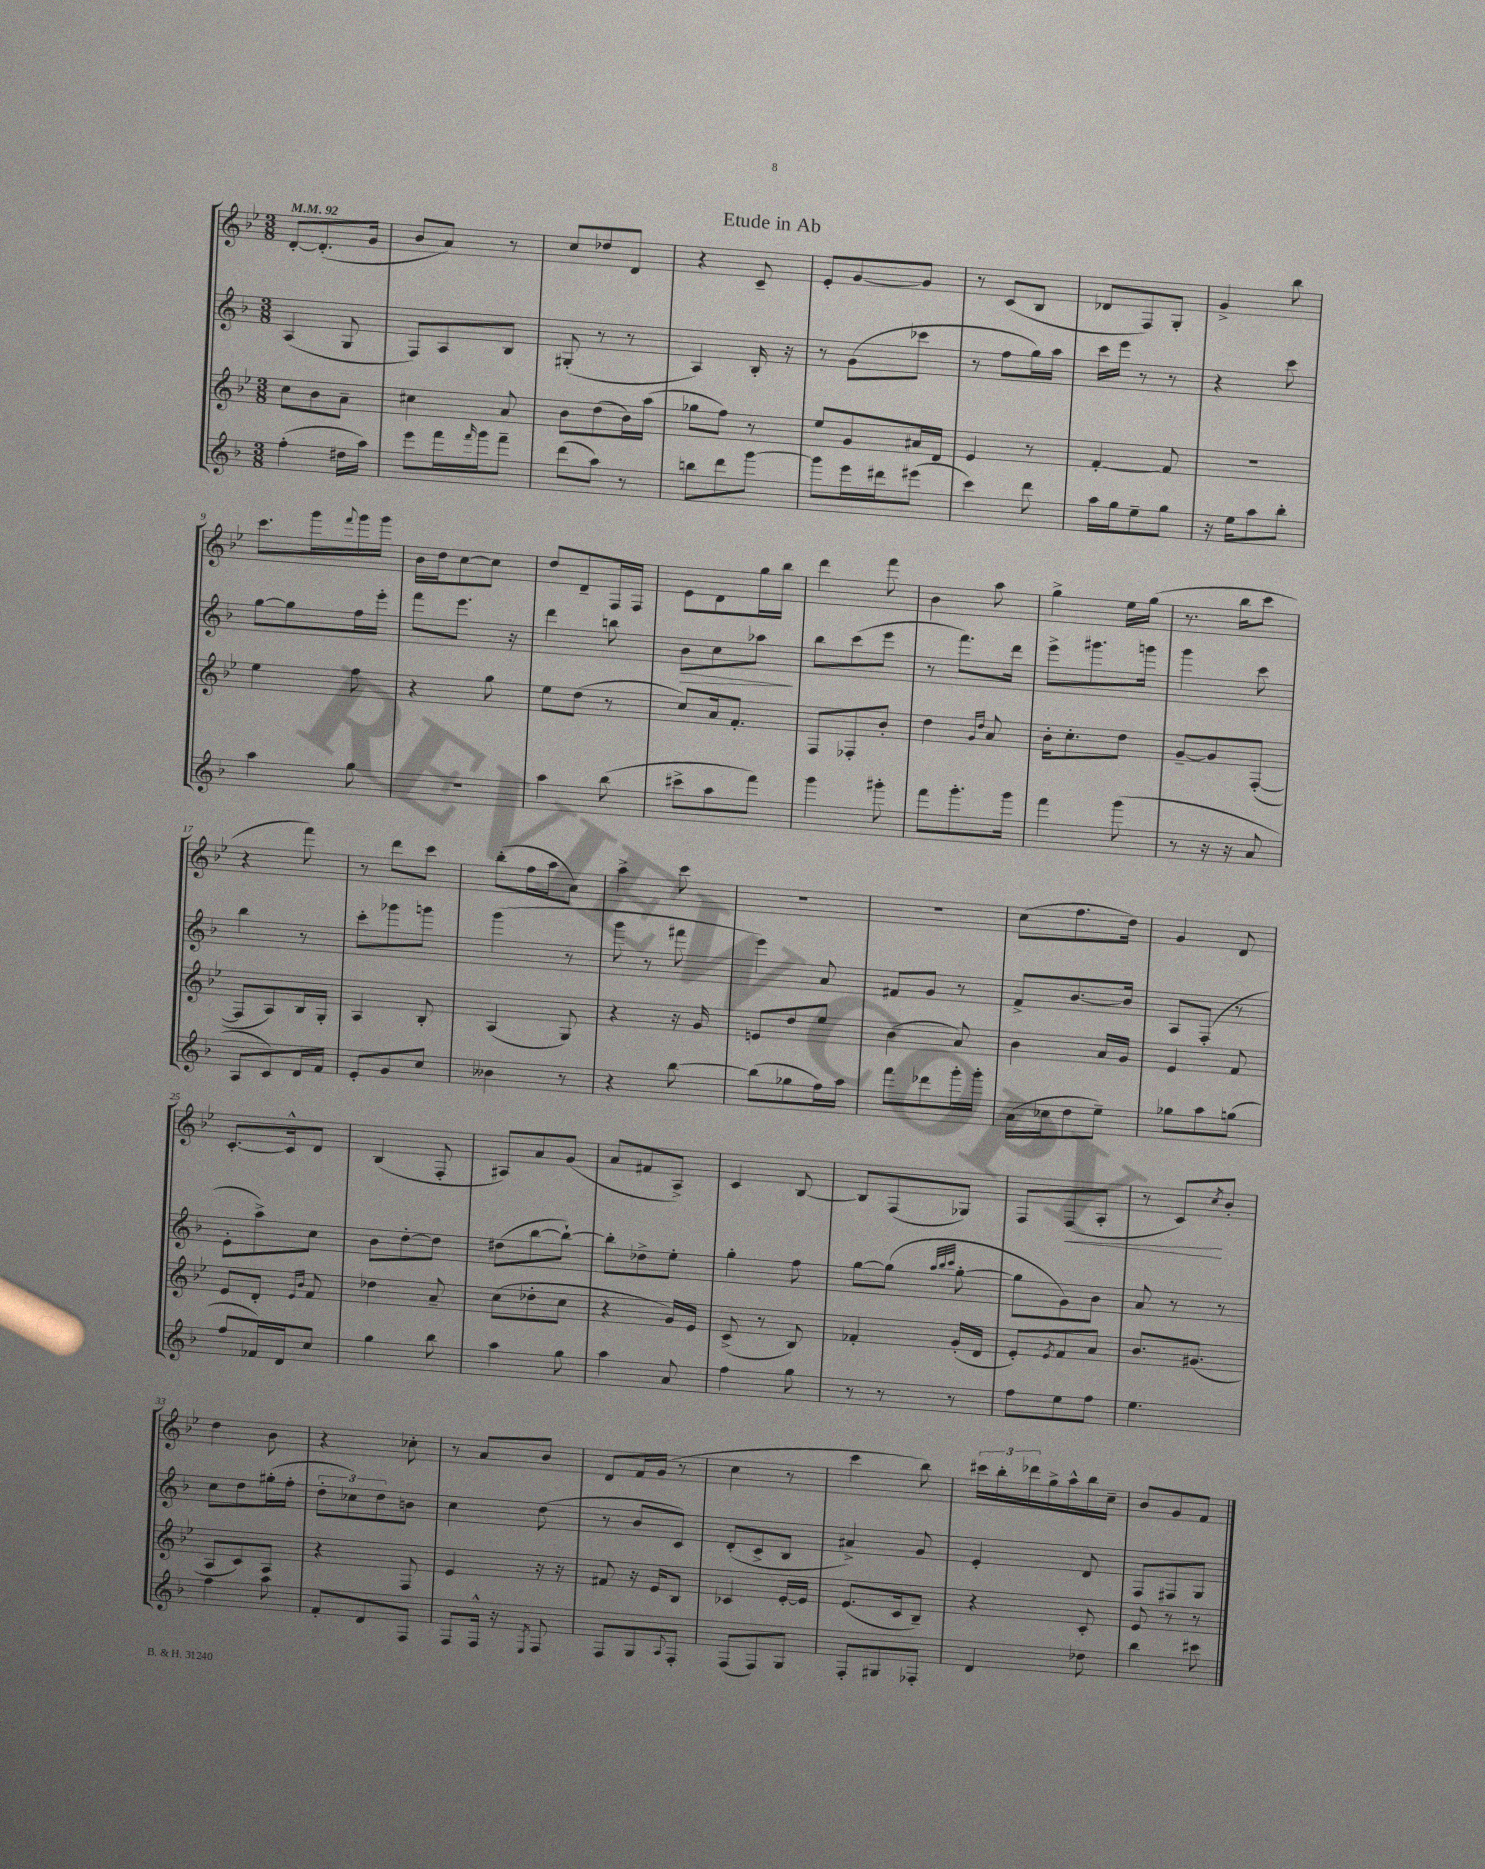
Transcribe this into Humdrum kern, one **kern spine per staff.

**kern	**kern	**kern	**dynam	**kern	**dynam
*part4	*part3	*part2	*part2	*part1	*part1
*staff4	*staff3	*staff2	*staff2	*staff1	*staff1
*clefG2	*clefG2	*clefG2	*	*clefG2	*
*k[b-]	*k[b-e-]	*k[b-]	*	*k[b-e-]	*
*M3/8	*M3/8	*M3/8	*	*M3/8	*
*MM92	*MM92	*MM92	*	*MM92	*
=1	=1	=1	=1	=1	=1
(4ff'\	8cc\L	(4A/	.	[8d'/L	.
.	8b-\	.	.	(8.d'/]	.
16dd#X\LL	8a~\J	8G/	.	.	.
16aa\JJ)	.	.	.	16g/Jk	.
=2	=2	=2	=2	=2	=2
8eee\L	4cc#X\	8F/L)	.	8b-/L	.
16fff\L	.	8A/	.	8a/J)	.
16qqfff/	.	.	.	.	.
16ggg\J	.	.	.	.	.
8fff~\J	8a/	8B-/J	.	8r	.
=3	=3	=3	=3	=3	=3
(8ddd\L	8b-\L	(8G#X'/	.	8cc/L	.
8aa\J)	(8dd\	8r	.	8dd-X/	.
8r	16b-\L)	8r	.	8d/J	.
.	(16aa\JJ	.	.	.	.
=4	=4	=4	=4	=4	=4
8bbn\L	8gg-X\L	4A/)	.	4r	.
8ddd\	8ff\J)	.	.	.	.
[8ggg\J	8r	16B-'/	.	8c~/	.
.	.	16r	.	.	.
=5	=5	=5	=5	=5	=5
8ggg\L]	8ee-/L	8r	.	8e-'/L	.
16eee\L	8g/	(8g\L	.	[8g/	.
16ddd#X\J	.	.	.	.	.
(8eee#X\J	16a#X/L	8ccc-X\J	.	8g/J]	.
.	16d/JJ	.	.	.	.
=6	=6	=6	=6	=6	=6
4ccc\)	4e-/	8r	.	8r	.
.	.	8ff\L	.	(8c/L	.
8ddd\	8r	16gg\L)	.	8B-/J	.
.	.	16aa\JJ	.	.	.
=7	=7	=7	=7	=7	=7
16aa\LL	[4f'/	16ccc\LL	.	8d-X/L	.
16gg\J	.	16eee\JJ	.	.	.
8ee~\	.	8r	.	8F/)	.
8gg\J	8f/]	8r	.	8G'/J	.
=8	=8	=8	=8	=8	=8
16r	4.r	4r	.	4g^/	.
16ee\KL	.	.	.	.	.
8aa\	.	.	.	.	.
8bb-'\J	.	8ccc\	.	8bb-\	.
!!LO:LB:g=z
=9	=9	=9	=9	=9	=9
4aa\	4ee-\	[8gg\L	.	8.ccc\L	.
.	.	8gg\]	.	.	.
.	.	.	.	16ggg\L	.
.	.	.	.	8qqfff/	.
8gg\	8ff\	16ff\L	.	16ggg\	.
.	.	16eee'\JJ	.	16ggg\JJ	.
=10	=10	=10	=10	=10	=10
4.r	4r	8fff\L	.	16b-\LL	.
.	.	.	.	16dd\J	.
.	.	8.eee\J	.	[8cc\	.
.	8gg\	.	.	8cc\J]	.
.	.	16r	.	.	.
=11	=11	=11	=11	=11	=11
4aa\	8ee-\L	4ddd\	.	8dd/L	.
.	(8dd\J	.	.	8d~/	.
(8bb-\	8r	8bbn\	.	16F/L	.
.	.	.	.	16F/JJ	.
=12	=12	=12	=12	=12	=12
!	!	!	!LO:HP:b	!	!
8ccc#X^\L	8cc/L)	8b-\L	>	8e-\L	.
8aa\	16a/k	8cc\	.	8d\	.
.	8.f'/J	.	.	.	.
8fff\J)	.	8aa-X\J	.	16gg\L	.
.	.	.	.	16bb-\JJ	.
.	.	.	]	.	.
=13	=13	=13	=13	=13	=13
4ggg\	8F/L	8bb-\L	.	4ddd\	.
.	8F-X'/	(8ccc\	.	.	.
8ggg#X'\	8b-'/J	8eee\J	.	8fff\	.
=14	=14	=14	=14	=14	=14
8fff\L	4dd\	8r	.	4b-\	.
8.ggg'\	.	8.fff\L)	.	.	.
.	16qqg/LL	.	.	.	.
.	16qqdd/JJ	.	.	.	.
.	8a/	.	.	8aa\	.
16ggg\Jk	.	16ddd\Jk	.	.	.
=15	=15	=15	=15	=15	=15
4fff\	16b-'\KL	8eee^\L	.	4gg^\	.
.	8.cc'\	.	.	.	.
.	.	8.ggg#X\	.	.	.
(8ggg\	8dd\J	.	.	16ee-\LL	.
.	.	16gggn\Jk	.	(16gg\JJ	.
=16	=16	=16	=16	=16	=16
8r	[8g~/L	4ggg\	.	8.r	.
16r	8g/]	.	.	.	.
16r	.	.	.	16bb-\KL	.
8a/	([8F'/J	8ccc\	.	8ccc\J	.
!!LO:LB:g=z
=17	=17	=17	=17	=17	=17
8A/L	8F/L]	4bb-\	.	4r	.
8c/)	8A/)	.	.	.	.
16d/L	16B-/L	8r	.	8fff\)	.
16f/JJ	16G'/JJ	.	.	.	.
=18	=18	=18	=18	=18	=18
8e'/L	4A/	8ccc'\L	.	8r	.
8g/	.	8ggg-X\	.	8ddd\L	.
8cc/J	8B-'/	8gggn\J	.	8ccc\J	.
=19	=19	=19	=19	=19	=19
4b--X\	(4A/	(4ggg\	.	(8bb-'\L	.
.	.	.	.	16ff\L	.
.	.	.	.	16aa\J	.
8r	8G/)	8r	.	8a\J)	.
=20	=20	=20	=20	=20	=20
4r	4r	8ggg\	.	4aa^\	.
.	.	8r	.	.	.
[8bb-\	16r	8fff#X\	.	8ccc\	.
.	16g/	.	.	.	.
=21	=21	=21	=21	=21	=21
(8bb-\L]	8en/L	4eee\)	.	4.r	.
8gg-X\	8dd/	.	.	.	.
16ff\L)	8ee-/J	8a/	.	.	.
16aa\JJ	.	.	.	.	.
=22	=22	=22	=22	=22	=22
8fff\L	(4b-\	8f#X/L	.	4.r	.
8ddd-X\	.	8g/J	.	.	.
16ggg'\L	8a/)	8r	.	.	.
16ggg'\JJ	.	.	.	.	.
=23	=23	=23	=23	=23	=23
(16a\LL	4b-\	8f^/L	.	(8cc\L	.
16cc-X\J	.	.	.	.	.
8dd\	.	[8.b-/	.	8.ff\	.
8ee~\J)	16a/LL	.	.	.	.
.	16g/JJ	16b-/Jk]	.	16dd\Jk)	.
=24	=24	=24	=24	=24	=24
8gg-X\L	4e-/	8A/L	.	4g/	.
8aa\	.	(8F'/J	.	.	.
(8ggn\J	8f/	8r	.	8d/	.
!!LO:LB:g=z
=25	=25	=25	=25	=25	=25
8ff/L	8e-/L	8e'\L	.	[8.c'/L	.
16f-X/L)	8d'/J	8aa^\)	.	.	.
16d/J	.	.	.	16c^^/k]	.
.	16qqe-/LL	.	.	.	.
.	16qqb-/JJ	.	.	.	.
8cc/J	8f/	8cc\J	.	8d/J	.
=26	=26	=26	=26	=26	=26
4gg\	4dd-X\	8b-\L	.	(4B-/	.
.	.	[8dd'\	.	.	.
8bb-\	8a~/	8dd\J]	.	8F'/	.
=27	=27	=27	=27	=27	=27
4aa\	(8cc\L	(8dd#X\L	.	8A#X/L)	.
.	8dd-X'\	[8bb-\	.	8a/	.
8gg\	8cc\J	8bb-`\J_)	.	(8g/J	.
=28	=28	=28	=28	=28	=28
4aa\	4r	8bb-'\L]	.	8a/L	.
.	.	8dd-X^\	.	8f#X/	.
8a/	16g/LL)	8ee'\J	.	8A^/J)	.
.	16e-/JJ	.	.	.	.
=29	=29	=29	=29	=29	=29
4ff\	(8c^/	4gg'\	.	4c/	.
.	8r	.	.	.	.
8gg\	8B-/)	8ff\	.	[8B-/	.
=30	=30	=30	=30	=30	=30
8r	4f-X'/	[8gg\L	.	8B-/L]	.
8r	.	(8gg\J]	.	(8F/	.
.	.	32qqaa/LLL	.	.	.
.	.	32qqbb-/	.	.	.
.	.	32qqccc/JJJ	.	.	.
8r	(16g'/LL	[8gg'\	.	8G-X/J)	.
.	16d/JJ	.	.	.	.
=31	=31	=31	=31	=31	=31
8ff\L	8e-'/L)	8gg\L]	.	8F/L	.
.	8qe-/	.	.	.	.
!	!	!	!	!	!LO:HP:b
8ee\	8f/	8g\)	.	(8F/	<
8ff\J	8a/J	8b-\J	.	8A'/J	.
=32	=32	=32	=32	=32	=32
4.ee\	8.b-/L	8a/	.	8r	.
.	.	8r	.	8c/L)	.
.	(8.g#X/J	.	.	.	.
.	.	.	.	8qcc/	.
.	.	8r	.	8b-'/J	[
!!LO:LB:g=z
=33	=33	=33	=33	=33	=33
4ff\	8A/L	8cc\L	.	4dd\	.
.	8c/)	8dd\	.	.	.
8aa\	8A/J	(16gg#X'\L	.	8b-\	.
.	.	16ff'\JJ	.	.	.
=34	=34	=34	=34	=34	=34
8f'/L	4r	12dd'\L	.	4r	.
.	.	12cc-X\)	.	.	.
8d/	.	.	.	.	.
.	.	12dd\	.	.	.
8F/J	8F/	8bn\J	.	8cc-X'\	.
=35	=35	=35	=35	=35	=35
8F/L	4e-/	4cc\	.	8r	.
16F^^/Jk	.	.	.	8a/L	.
16r	.	.	.	.	.
8qE/	.	.	.	.	.
8F/	16r	(8dd\	.	8b-/J	.
.	16r	.	.	.	.
=36	=36	=36	=36	=36	=36
8F/L	8f#X/	8r	.	8d/L	.
8G/	16r	8b-/L	.	16f/L	.
.	16e-/KL	.	.	(16g/JJ	.
8qqA/	.	.	.	.	.
8F'/J	8B-/J	8c/J)	.	8r	.
=37	=37	=37	=37	=37	=37
(8F/L	4c-X/	(8d'/L	.	4cc\	.
8F/)	.	8c^/	.	.	.
8G/J	[16e-'/LL	8B-/J	.	8r	.
.	16e-/JJ]	.	.	.	.
=38	=38	=38	=38	=38	=38
8F'/L	(8.e-/L	4a#X^/)	.	4ccc\	.
8G#X/	.	.	.	.	.
.	16c/k	.	.	.	.
8F-X'/J	8B-~/J)	8g/	.	8bb-\)	.
=39	=39	=39	=39	=39	=39
4d/	4r	4e'/	.	24ccc#X\LL	.
.	.	.	.	24bb-'\	.
.	.	.	.	24ddd-X\	.
.	.	.	.	16gg^\	.
.	.	.	.	16aa^^\	.
8dd-X\	8c'/	8d/	.	16bb-\	.
.	.	.	.	16cc~\JJ	.
=40	=40	=40	=40	=40	=40
4bb-\	8e-/	8F/L	.	8b-/L	.
.	8r	8F#X/	.	8g/	.
8ccc#X\	8r	8G/J	.	8f/J	.
==	==	==	==	==	==
*-	*-	*-	*-	*-	*-
